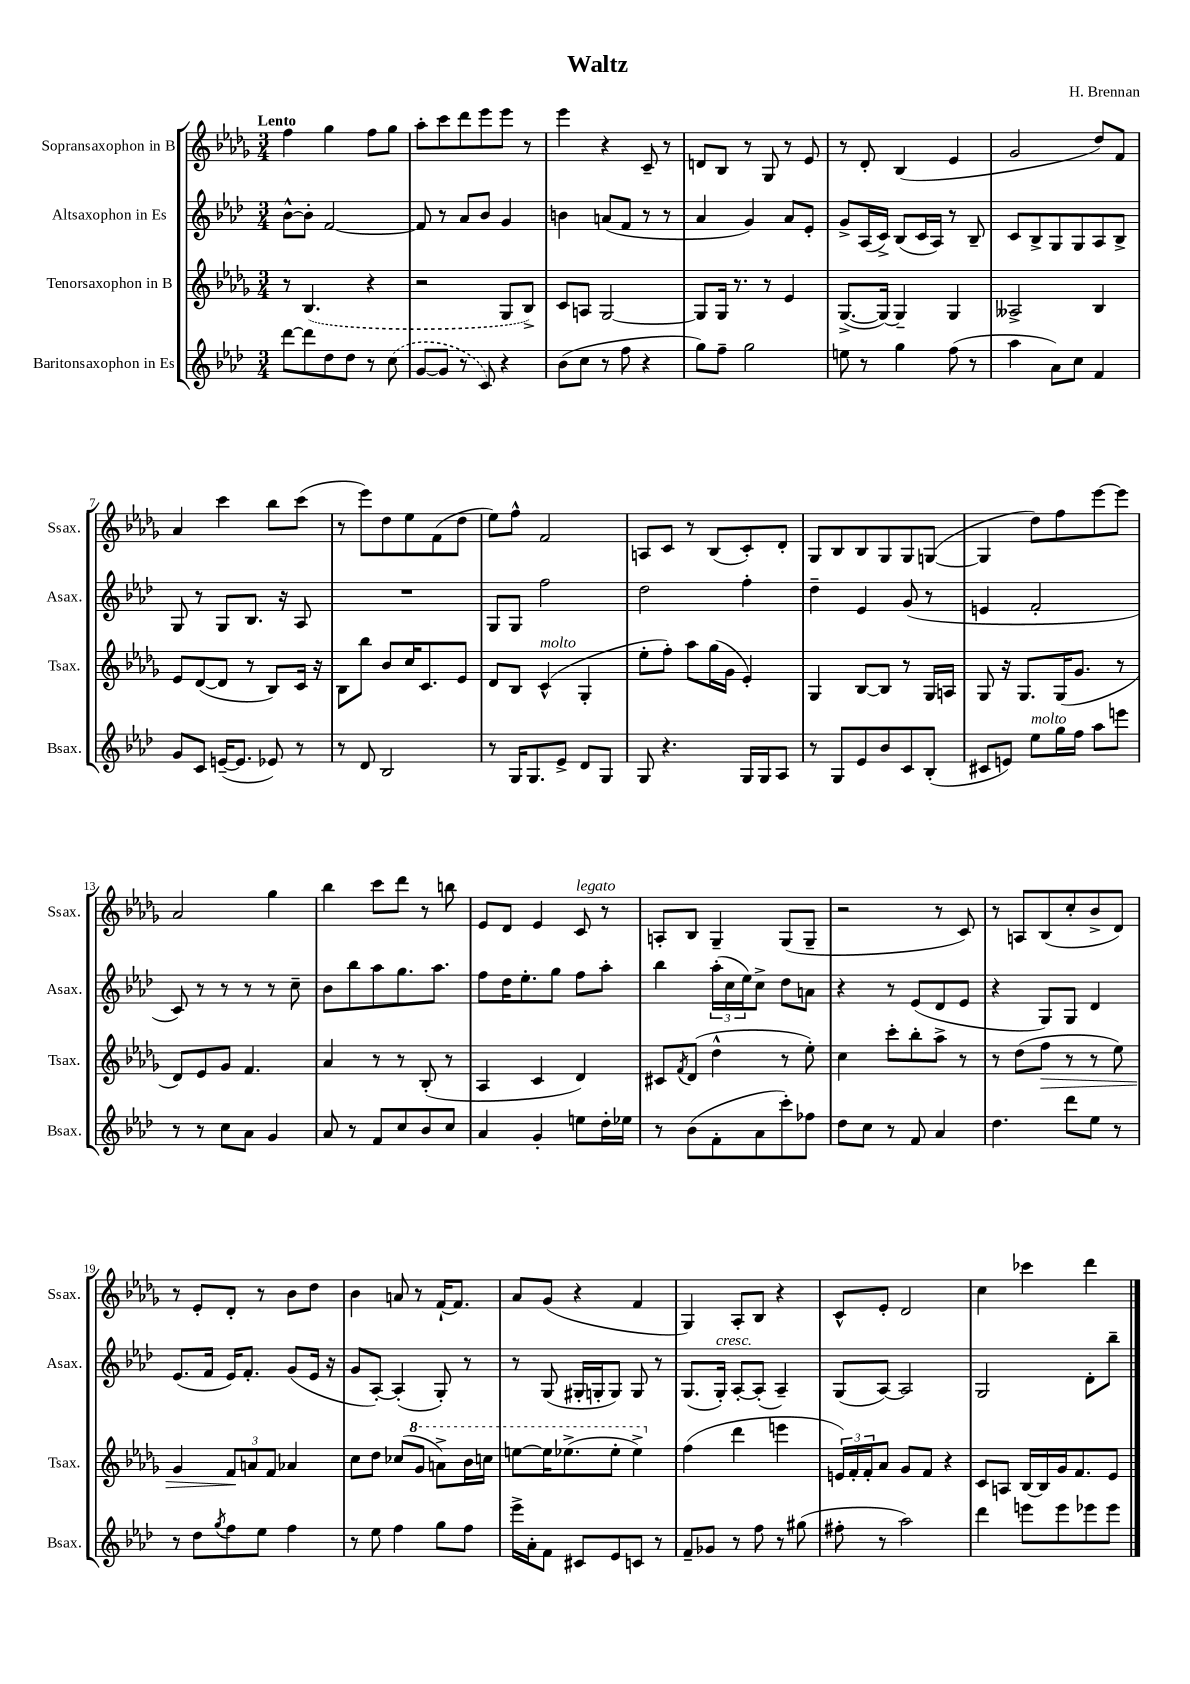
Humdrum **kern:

**kern	**kern	**dynam	**kern	**kern
*part4	*part3	*part3	*part2	*part1
*staff4	*staff3	*staff3	*staff2	*staff1
*I"Baritonsaxophon in Es	*I"Tenorsaxophon in B	*	*I"Altsaxophon in Es	*I"Sopransaxophon in B
*I'Bsax.	*I'Tsax.	*	*I'Asax.	*I'Ssax.
*clefG2	*clefG2	*	*clefG2	*clefG2
*k[b-e-a-d-]	*k[b-e-a-d-g-]	*	*k[b-e-a-d-]	*k[b-e-a-d-g-]
*M3/4	*M3/4	*	*M3/4	*M3/4
=1	=1	=1	=1	=1
!	!	!	!	!LO:TX:a:B:t=Lento
[8ddd-\L	8r	.	[8b-^^\L	4ff\
8ddd-\]	(4.B-/	.	8b-'\J]	.
8dd-\	.	.	[2f/	4gg-\
8dd-\J	.	.	.	.
8r	4r	.	.	8ff\L
(8cc\	.	.	.	8gg-\J
=2	=2	=2	=2	=2
[8g/L	2r	.	8f/]	8aa-'\L
8g/J]	.	.	8r	8ccc\
8r	.	.	8a-/L	8ddd-\
8c/)	.	.	8b-/J	8eee-\
4r	8G-/L	.	4g/	8eee-\J
.	8B-^/J)	.	.	8r
=3	=3	=3	=3	=3
(8b-\L	8c/L	.	4bn\	4eee-\
8cc\J	8An/J	.	.	.
8r	[2G-/	.	(8an/L	4r
8ff\	.	.	8f/J	.
4r	.	.	8r	8c~/
.	.	.	8r	8r
=4	=4	=4	=4	=4
8gg\L)	8G-/L]	.	4a-/	8dn/L
8ff~\J	16G-/Jk	.	.	8B-/J
.	8.r	.	.	.
2gg\	.	.	4g/)	8r
.	8r	.	.	8G-/
.	4e-/	.	8a-/L	8r
.	.	.	8e-'/J	8e-/
=5	=5	=5	=5	=5
8een\	([8.G-^/L	.	8g^/L	8r
8r	.	.	(16A-/L	8d-'/
.	16G-/Jk_)	.	16c^/JJ)	.
4gg\	4G-~/]	.	(8B-/L	(4B-/
.	.	.	16c/L	.
.	.	.	16A-/JJ)	.
(8ff\	4G-/	.	8r	4e-/
8r	.	.	8B-~/	.
=6	=6	=6	=6	=6
4aa-\	2A--X^/	.	8c/L	2g-/
.	.	.	8B-^/	.
8a-\L)	.	.	8G/	.
8cc\J	.	.	8G/	.
4f/	4B-/	.	8A-/	8dd-/L)
.	.	.	8B-^/J	8f/J
!!LO:LB:g=z
=7	=7	=7	=7	=7
8g/L	8e-/L	.	8G/	4a-/
8c/J	([8d-/	.	8r	.
([16en~/KL	8d-/J]	.	8G/L	4ccc\
8.e/J]	.	.	.	.
.	8r	.	8.B-/J	.
8e-X/)	8B-/L)	.	.	8bb-\L
.	.	.	16r	.
8r	16c/Jk	.	8A-/	(8ccc\J
.	16r	.	.	.
=8	=8	=8	=8	=8
8r	8B-\L	.	2.r	8r
8d-/	8bb-\J	.	.	8eee-\L)
2B-/	8b-/L	.	.	8dd-\
.	16cc/K	.	.	8ee-\
.	8.c/	.	.	.
.	.	.	.	(8f\
.	8e-/J	.	.	8dd-\J
=9	=9	=9	=9	=9
8r	8d-/L	.	8G/L	8ee-\L)
16G/KL	8B-/J	.	8G/J	8ff^^\J
8.G/	.	.	.	.
!	!LO:TX:a:i:t=molto	!	!	!
.	(4c^^/	.	2ff\	2f/
8e-^/J	.	.	.	.
8d-/L	4G-'/	.	.	.
8G/J	.	.	.	.
=10	=10	=10	=10	=10
8G/	8ee-'\L	.	2dd-\	8An/L
4.r	8ff'\J)	.	.	8c/J
.	8aa-\L	.	.	8r
.	(16gg-\L	.	.	(8B-/L
.	16g-\JJ	.	.	.
16G/LL	4e-'/)	.	4ff'\	8c'/)
16G/J	.	.	.	.
8A-/J	.	.	.	8d-'/J
=11	=11	=11	=11	=11
8r	4G-/	.	4dd-~\	8G-/L
8G/L	.	.	.	8B-/
8e-/	[8B-/L	.	4e-/	8B-/
8b-/	8B-/J]	.	.	8G-/
8c/	8r	.	(8g/	8G-/
(8B-'/J	16G-/LL	.	8r	([8Gn/J
.	16An/JJ	.	.	.
=12	=12	=12	=12	=12
8c#X/L	8G-/	.	4en/	4G/]
8en/J)	16r	.	.	.
.	8.G-/L	.	.	.
!LO:TX:a:i:t=molto	!	!	!	!
8ee-\L	.	.	2f'/	8dd-\L)
16gg\L	(16G-/K	.	.	8ff\
16ff\JJ	8.g-/J	.	.	.
8aa-\L	.	.	.	[8eee-\
8eeen\J	8r	.	.	8eee-\J]
!!LO:LB:g=z
=13	=13	=13	=13	=13
8r	8d-/L)	.	8c/)	2a-/
8r	8e-/	.	8r	.
8cc\L	8g-/J	.	8r	.
8a-\J	4.f/	.	8r	.
4g/	.	.	8r	4gg-\
.	.	.	8cc~\	.
=14	=14	=14	=14	=14
8a-/	4a-/	.	8b-\L	4bb-\
8r	.	.	8bb-\	.
8f/L	8r	.	8aa-\	8ccc\L
8cc/	8r	.	8.gg\	8ddd-\J
8b-/	(8B-'/	.	.	8r
.	.	.	8.aa-\J	.
8cc/J	8r	.	.	8bbn\
=15	=15	=15	=15	=15
4a-/	4A-/	.	8ff\L	8e-/L
.	.	.	16dd-\K	8d-/J
.	.	.	8.ee-'\	.
4g'/	4c/	.	.	4e-/
.	.	.	8gg\J	.
!	!	!	!	!LO:TX:a:i:t=legato
8een\L	4d-/)	.	8ff\L	8c/
16dd-'\L	.	.	8aa-'\J	8r
16ee-X\JJ	.	.	.	.
=16	=16	=16	=16	=16
8r	8c#X/L	.	4bb-\	8An'/L
.	8qf/	.	.	.
(8b-\L	(8d-/J	.	.	8B-/J
8f'\	4dd-^^\	.	(24aa-'\LL	4G-~/
.	.	.	24cc\	.
.	.	.	24ee-\J)	.
8a-\	.	.	8cc^\J	.
8ccc'\)	8r	.	8dd-\L	(8G-/L
8ff-X\J	8ee-'\)	.	8an\J	8G-~/J
=17	=17	=17	=17	=17
8dd-\L	4cc\	.	4r	2r
8cc\J	.	.	.	.
8r	8ccc'\L	.	8r	.
8f/	8bb-'\	.	(8e-/L	.
4a-/	8aa-^\J	.	8d-/	8r
.	8r	.	8e-/J	8c/)
=18	=18	=18	=18	=18
4.dd-\	8r	.	4r	8r
.	(8dd-\L	.	.	8An/L
!	!	!LO:HP:b	!	!
.	8ff\J	>	8G/L)	(8B-/
8ddd-\L	8r	.	8G/J	8cc'/
8ee-\J	8r	.	4d-/	8b-^/
8r	8ee-\)	.	.	8d-/J)
!!LO:LB:g=z
=19	=19	=19	=19	=19
8r	4g-/	.	(8.e-/L	8r
8dd-\L	.	.	.	8e-'/L
.	.	.	16f/Jk	.
8qgg/	.	.	.	.
8ff\	12f/L	.	16e-/KL)	8d-'/J
.	.	.	8.f'/J	.
.	12an/	]	.	.
8ee-\J	.	.	.	8r
.	12f/J	.	.	.
4ff\	4a-X/	.	(8g/L	8b-\L
.	.	.	16e-/Jk	8dd-\J
.	.	.	16r	.
=20	=20	=20	=20	=20
8r	8cc\L	.	8g/L	4b-\
8ee-\	8dd-\J	.	[8A-'/J)	.
4ff\	(8cc-X/L	.	(4A-'/]	8an/
*	*8va	*	*	*
.	8gg-/J	.	.	8r
8gg\L	8aan^\L)	.	8G'/)	[16f`/KL
.	.	.	.	8.f/J]
8ff\J	16bb-\L	.	8r	.
.	16cccn\JJ	.	.	.
=21	=21	=21	=21	=21
16eee-^\LL	[8eeen\L	.	8r	8a-/L
16a-'\J	.	.	.	.
8f\J	16eee\K]	.	(8G/	(8g-/J
.	(8.eee-X^\	.	.	.
8c#X/L	.	.	16G#X'/LL	4r
.	.	.	16Gn'/J	.
8e-/	8eee-'\J	.	8G/J)	.
8cn/J	4eee-^\)	.	8G/	4f/
8r	.	.	8r	.
=22	=22	=22	=22	=22
*	*X8va	*	*	*
8f~/L	(4ff\	.	(8.G/L	4G-/)
8g-X/J	.	.	.	.
!	!	!	!LO:TX:a:i:t=cresc.	!
.	.	.	16G'/Jk)	.
8r	4ddd-\	.	[8A-'/L	8A-'/L
8ff\	.	.	(8A-'/J]	8B-/J
8r	4eeen\	.	4A-~/)	4r
(8gg#X\	.	.	.	.
=23	=23	=23	=23	=23
8ff#X'\	24en/LL)	.	(8G/L	8c^^/L
.	24f'/	.	.	.
.	24f'/J	.	.	.
8r	8a-/J	.	[8A-/J)	8e-'/J
2aa-\)	8g-/L	.	2A-/]	2d-/
.	8f/J	.	.	.
.	4r	.	.	.
=24	=24	=24	=24	=24
4ddd-\	8c/L	.	2G/	4cc\
.	8An/J	.	.	.
8eeen\L	[16B-/LL	.	.	4ccc-X\
.	16B-/]	.	.	.
8eee\	16g-/J	.	.	.
.	8.f/	.	.	.
8eee-X\	.	.	8d-'\L	4ddd-\
8eee-\J	8e-/J	.	8bb-~\J	.
==	==	==	==	==
*-	*-	*-	*-	*-
